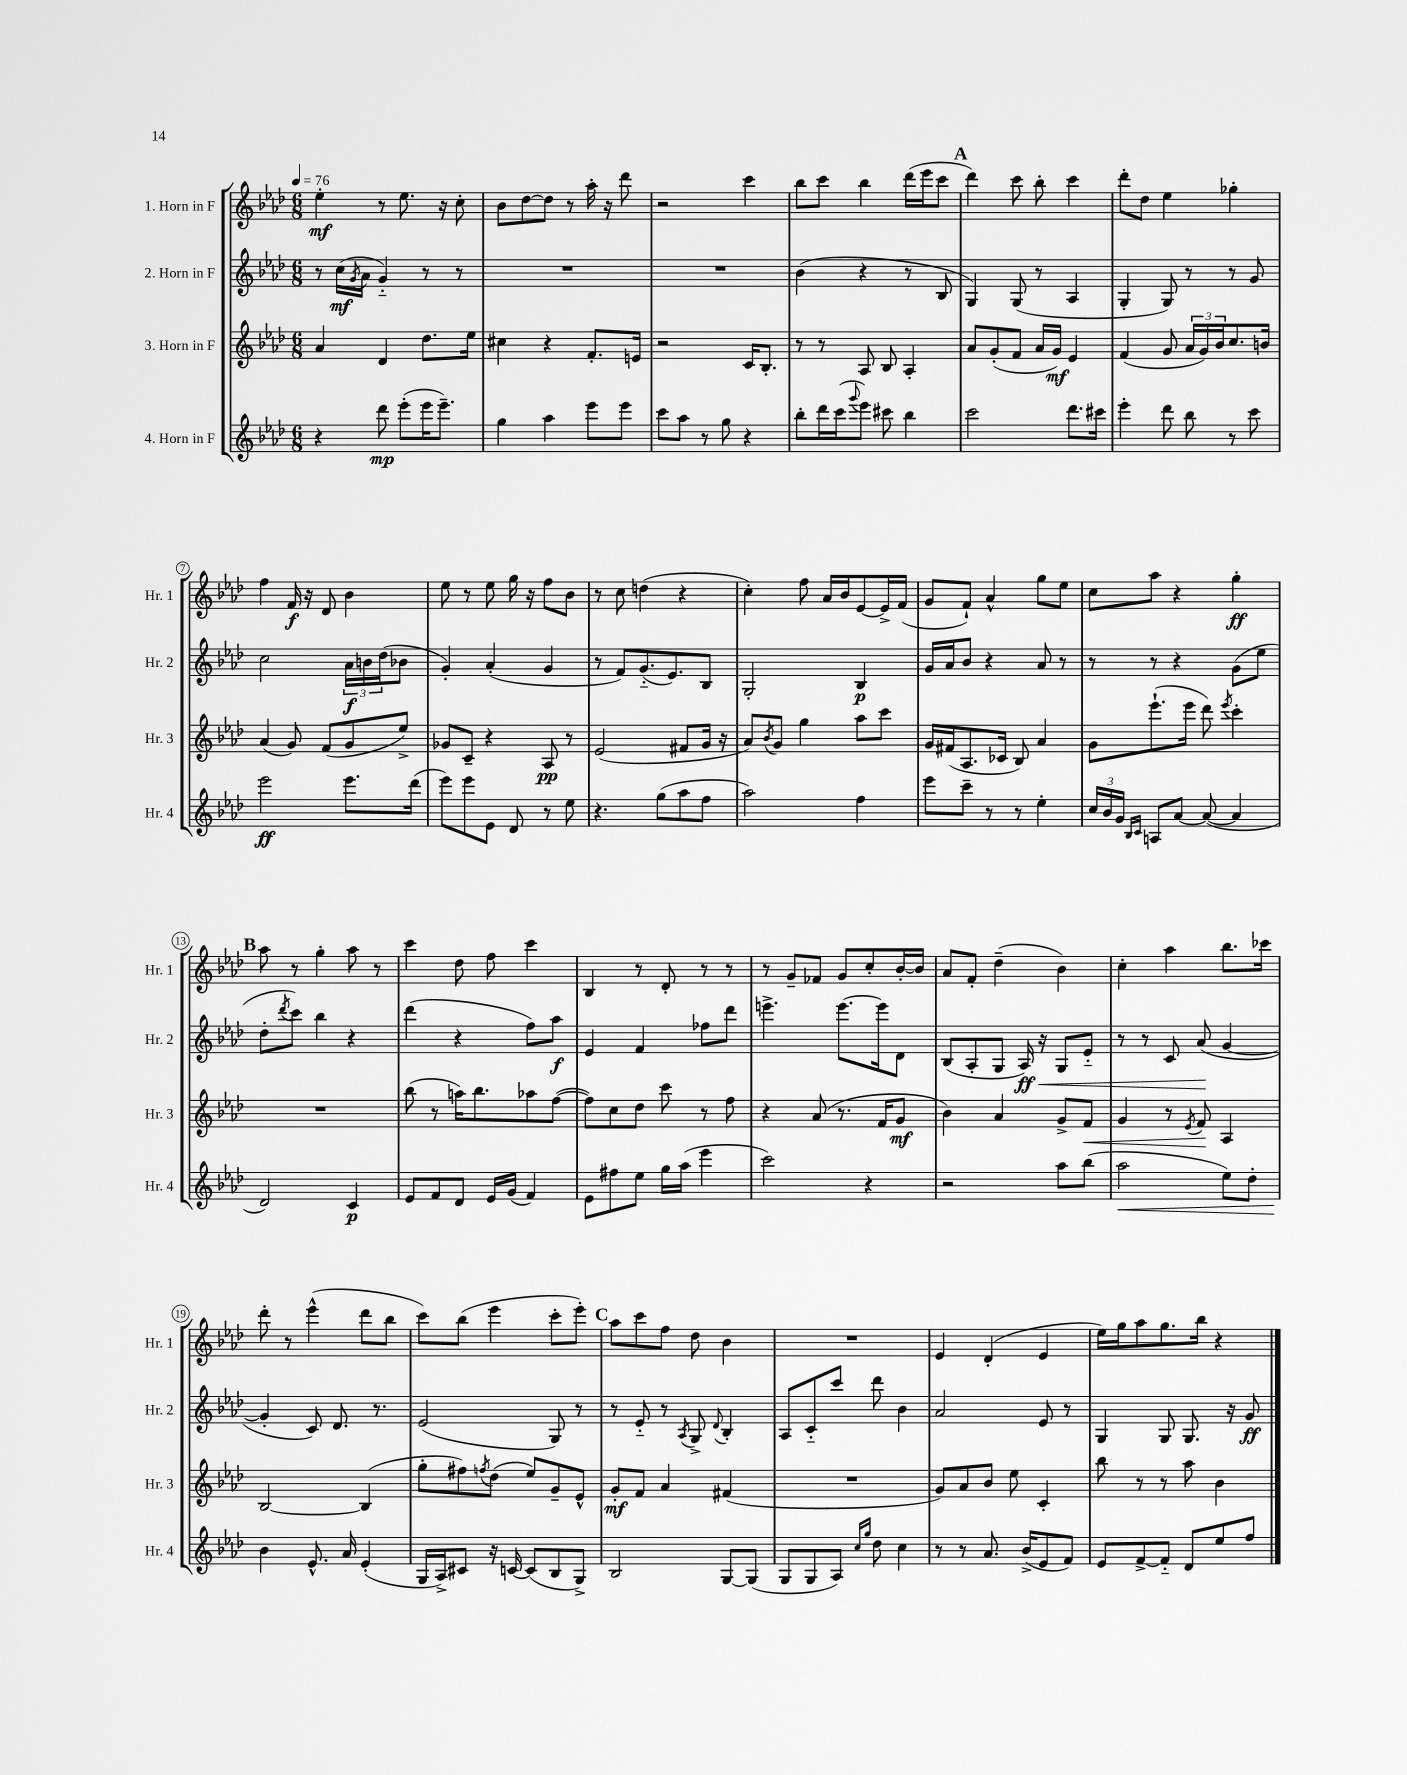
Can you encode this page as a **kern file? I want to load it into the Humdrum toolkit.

**kern	**kern	**kern	**kern
*staff4	*staff3	*staff2	*staff1
*clefG2	*clefG2	*clefG2	*clefG2
*k[b-e-a-d-]	*k[b-e-a-d-]	*k[b-e-a-d-]	*k[b-e-a-d-]
*M6/8	*M6/8	*M6/8	*M6/8
*MM76	*MM76	*MM76	*MM76
4r	4a-/	8r	4ee-'\
.	.	(16cc\LL	.
.	.	8qg/	.
.	.	16a-\JJ	.
8ddd-\	4d-/	4g'~/)	8r
(8eee-'\L	.	.	8.ee-\
16eee-\K	8.dd-\L	8r	.
8.eee-~\J)	.	.	16r
.	.	8r	8cc'\
.	16ee-\Jk	.	.
=	=	=	=
4gg\	4cc#\	2.r	8b-\L
.	.	.	[8dd-\
4aa-\	4r	.	8dd-\]J
.	.	.	8r
8eee-\L	8.f'/L	.	16aa-'\
.	.	.	16r
8eee-\J	.	.	8ddd-\
.	16e/Jk	.	.
=	=	=	=
8ccc\L	2r	2.r	2r
8aa-\J	.	.	.
8r	.	.	.
8gg\	.	.	.
4r	16c/LK	.	4ccc\
.	8.B-'/J	.	.
=	=	=	=
8bb-'\L	8r	(4b-\	8bb-\L
16ddd-\L	8r	.	8ccc\J
(16ccc\J	.	.	.
8qqggg/	.	.	.
8eee-\J)	8A-/	4r	4bb-\
8ccc#\	8B-/	.	.
4bb-\	4A-'/	8r	(16ddd-\LL
.	.	.	16eee-\J
.	.	8B-/	8ccc\J
=	=	=	=
2ccc\	8a-/L	4G/)	4ddd-\)
.	(8g'/	.	.
.	8f/J	(8G/	8ccc\
.	16a-/LL	8r	8bb-'\
.	16g/JJ)	.	.
8.ddd-\L	4e-/	4A-/	4ccc\
16ccc#\Jk	.	.	.
=	=	=	=
4eee-'\	(4f/	4G'/	8ddd-'\L
.	.	.	8dd-\J
8ddd-\	8g/	8G/)	4ee-\
8bb-\	24a-/LL	8r	.
.	24g/)	.	.
.	24b-/J	.	.
8r	8.cc/	8r	4gg-'\
8ccc\	.	8g/	.
.	16b/Jk	.	.
=	=	=	=
2eee-\	(4a-/	2cc\	4ff\
.	8g/)	.	16f/
.	.	.	16r
.	(8f/L	.	8d-/
8.eee-\L	8g/	24a-\LL	4b-\
.	.	24b\	.
.	.	(24dd-\J	.
.	8ee-^/J)	8b-\J	.
(16ddd-\Jk	.	.	.
=	=	=	=
8eee-\L)	8g-/L	4g'/)	8ee-\
8eee-\	8c~/J	.	8r
8e-\J	4r	(4a-'/	8ee-\
8d-/	.	.	16gg\
.	.	.	16r
8r	8A-/	4g/	8ff\L
8ee-\	8r	.	8b-\J
=	=	=	=
4.r	(2e-/	8r	8r
.	.	8f/L)	8cc\
.	.	(8.g'~/	(4dd\
(8gg\L	.	.	.
.	.	8.e-/)	.
8aa-\	8f#/L	.	4r
8ff\J	16g/Jk	8B-/J	.
.	16r	.	.
=	=	=	=
2aa-\)	8a-/L)	2G'/	4cc'\)
.	8qb-/	.	.
.	8g/J	.	.
.	4gg\	.	8ff\
.	.	.	16a-/LL
.	.	.	16b-/J
4ff\	8aa-\L	4B-/	[8e-/
.	8ccc\J	.	16e-^/]L
.	.	.	(16f/JJ
=	=	=	=
8eee-\L	16g/LL	16g/LL	8g/L
.	(16f#/J	16a-/J	.
8ccc~\J	8.A-/	8b-/J	8f`/J)
8r	.	4r	4a-^^/
.	16c-/Jk	.	.
8r	8B-/)	.	.
4ee-'\	4a-/	8a-/	8gg\L
.	.	8r	8ee-\J
=	=	=	=
24cc/LL	8g\L	8r	8cc\L
24b-/	.	.	.
24g/JJ	.	.	.
16qqB-/LL	.	.	.
16qqc/JJ	.	.	.
8A/L	(8.eee-`\	8r	8aa-\J
[8a-/J	.	4r	4r
.	16eee-\Jk	.	.
(8a-/_	8ddd-\)	.	.
.	8qeee-/	.	.
4a-/]	4ccc'\	(8g\L	4gg'\
.	.	8ee-\J	.
=	=	=	=
2d-/)	2.r	8dd-'\L	8aa-\
.	.	8qddd-/	.
.	.	8ccc\J)	8r
.	.	4bb-\	4gg'\
4c/	.	4r	8aa-\
.	.	.	8r
=	=	=	=
8e-/L	(8bb-\	(4ddd-\	4ccc\
8f/	8r	.	.
8d-/J	16aa\LK)	4r	8dd-\
.	8.bb-\	.	.
16e-/LL	.	.	8ff\
(16g/JJ	.	.	.
4f/)	8aa-\	8ff\L)	4ccc\
.	([8ff\J	8aa-\J	.
=	=	=	=
8e-\L	8ff\]L)	4e-/	4B-/
8ff#\	8cc\	.	.
8ee-\J	8dd-\J	4f/	8r
16gg\LL	8ccc\	.	8d-'/
(16aa-\JJ	.	.	.
4eee-\	8r	8ff-\L	8r
.	8ff\	8ddd-\J	8r
=	=	=	=
2ccc\)	4r	4.eee^\	8r
.	.	.	8g~/L
.	(8a-/	.	8f-/J
.	8.r	[8.eee\L	8g/L
4r	.	.	8cc'/
.	16f/LK	16eee\]k	.
.	8g/J	8d-\J	[16b-'/L
.	.	.	16b-/]JJ
=	=	=	=
2r	4b-\)	(8B-/L	8a-/L
.	.	8A-'/	8f'/J
.	4a-/	8G/J	(4dd-~\
.	.	16A-/)	.
.	.	16r	.
8aa-\L	8g^/L	8G/L	4b-\)
(8bb-\J	8f/J	8e-'~/J	.
=	=	=	=
2aa-\	4g/	8r	4cc'\
.	.	8r	.
.	8r	8c/	4aa-\
.	8qe-/	.	.
.	8f/	(8a-/	.
8ee-\L)	4A-/	[4g/	8.bb-\L
8dd-'\J	.	.	.
.	.	.	16ccc-\Jk
=	=	=	=
4b-\	[2B-/	4g'/]	8ddd-'\
.	.	.	8r
8.e-^^/	.	8c/)	(4eee-^^\
.	.	8.d-/	.
16a-/	.	.	.
(4e-'/	(4B-/]	.	8ddd-\L
.	.	8.r	.
.	.	.	8bb-\J
=	=	=	=
16G/LL	8gg'\L	(2e-/	8ccc\L)
16A-^/J)	.	.	.
8c#/J	8ff#\)	.	(8bb-\J
.	8qff/	.	.
16r	(8dd-\J	.	4eee-\
[16c/	.	.	.
(8c/]L	8ee-/L)	.	.
8B-/	8g~/	8G/)	8ccc'\L
8G^/J)	8e-^^/J	8r	8eee-'\J)
=	=	=	=
2B-/	8g'/L	8r	8aa-\L
.	8f/J	8e-'~/	8ccc\
.	4a-/	8r	8ff\J
.	.	8qA-/	.
.	.	8G^/	8dd-\
.	.	8qqd-/	.
[8G/L	(4f#/	4B-'/	4b-\
(8G/]J	.	.	.
=	=	=	=
8G/L	2.r	8A-/L	2.r
8G/	.	8c'~/	.
8A-/J)	.	8ccc/J	.
16qqcc/LL	.	.	.
16qqgg/JJ	.	.	.
8dd-\	.	8ddd-\	.
4cc\	.	4b-\	.
=	=	=	=
8r	8g/L)	2a-/	4e-/
8r	8a-/	.	.
8.a-/	8b-/J	.	(4d-'/
.	8ee-\	.	.
(16b-^/LK	.	.	.
8e-/	4c'/	8e-/	4e-/
8f/J)	.	8r	.
=	=	=	=
8e-/L	8bb-\	4G/	16ee-\LL)
.	.	.	16gg\J
[8f^/	8r	.	8aa-\
8f'~/]J	8r	8G/	8.gg\
8d-/L	8aa-\	8.G/	.
.	.	.	16bb-\Jk
8ee-/	4b-\	.	4r
.	.	16r	.
8ff/J	.	8g/	.
==	==	==	==
*-	*-	*-	*-
